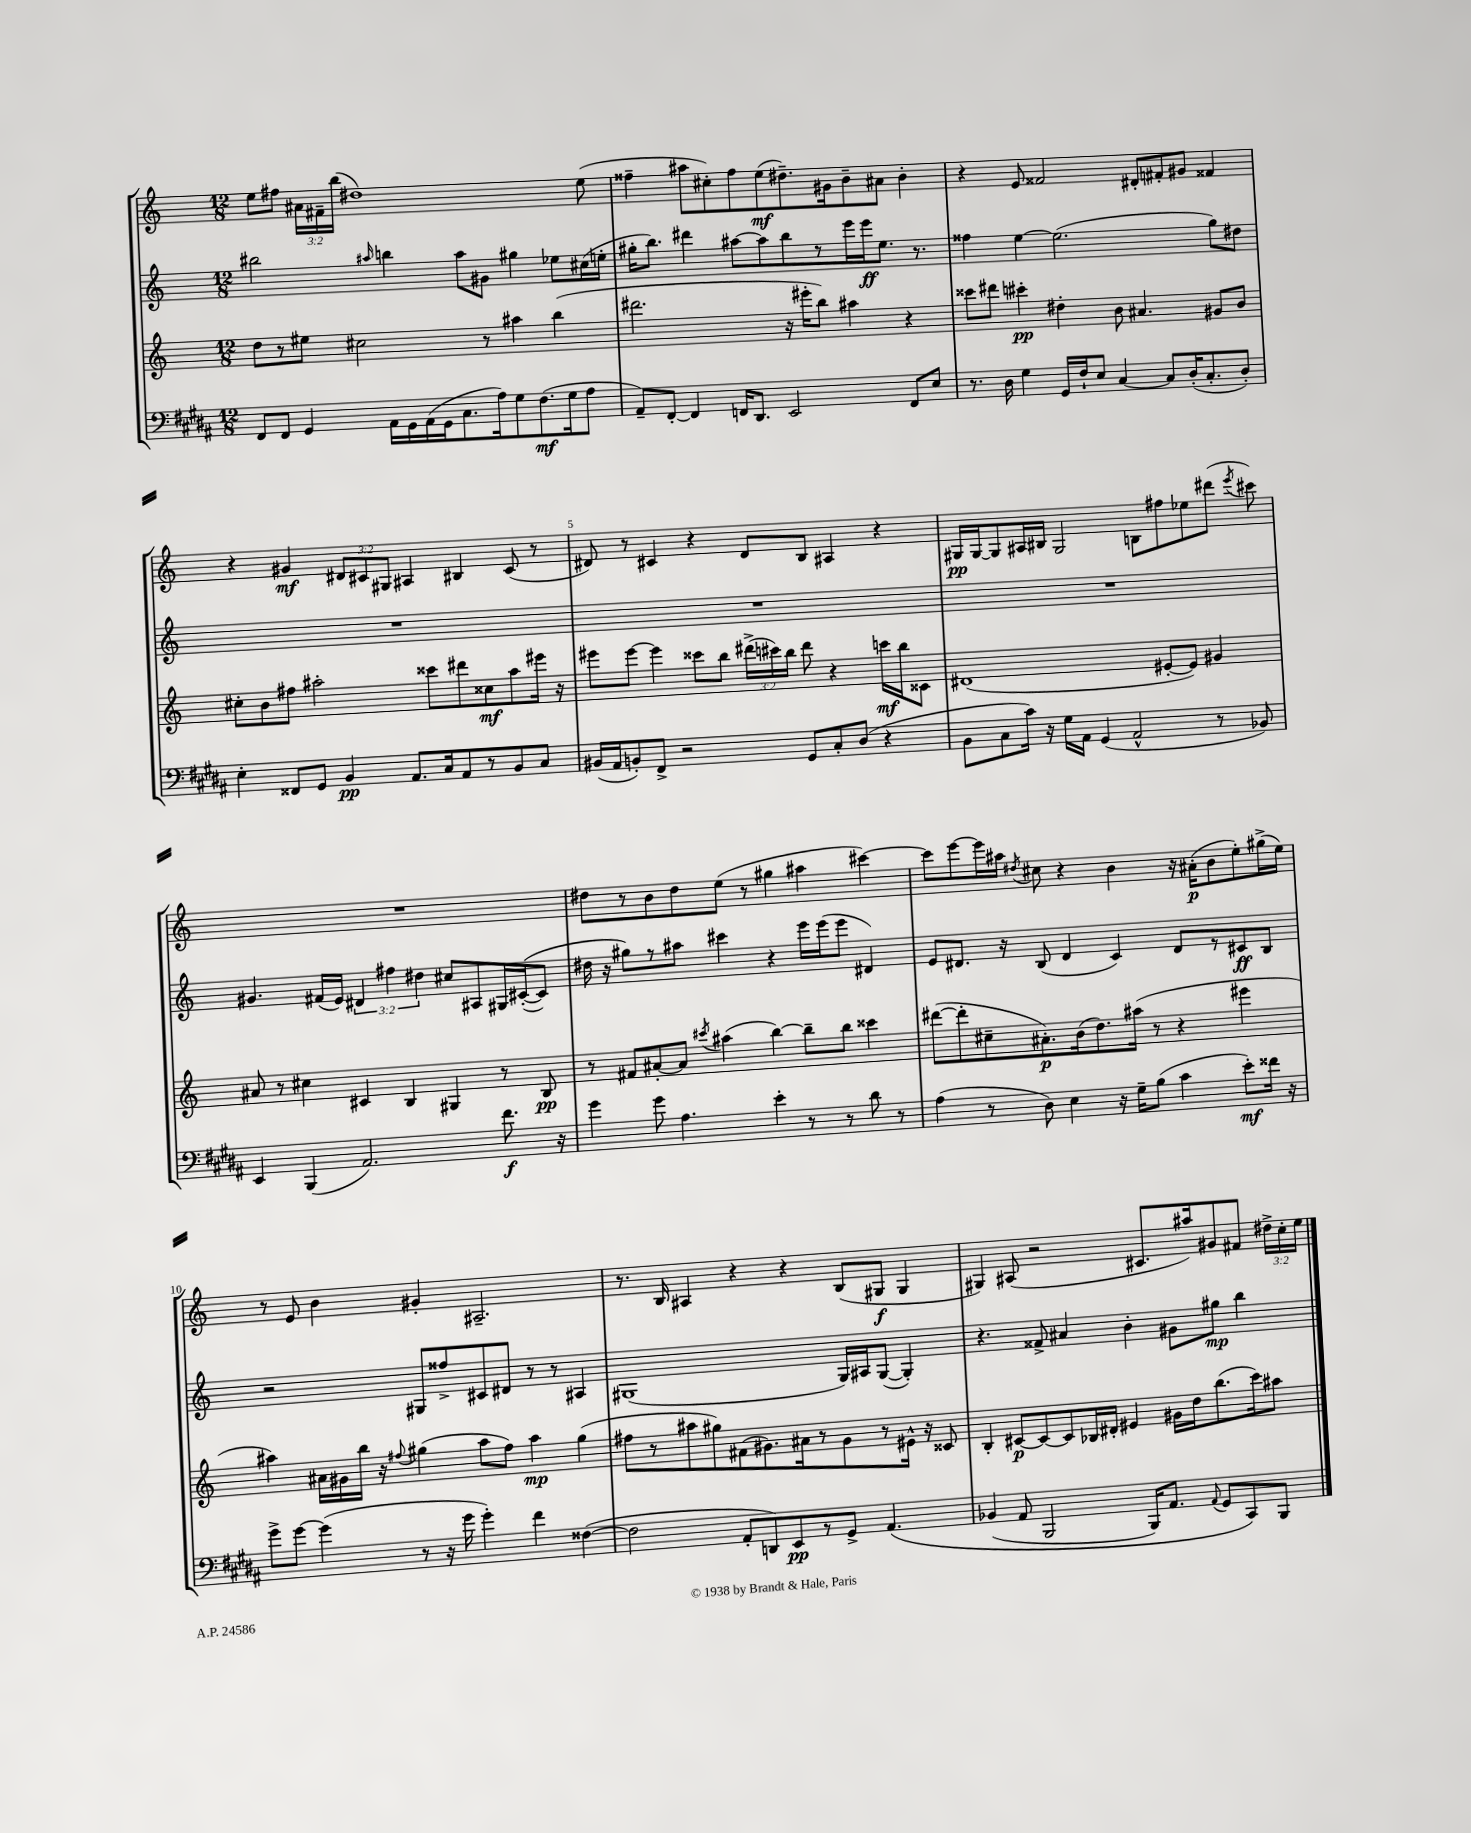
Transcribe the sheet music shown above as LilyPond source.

<<
\new StaffGroup <<
\new Staff = "s0" {
    \clef treble \key c \major \numericTimeSignature \time 12/8 \override Staff.TupletNumber.text = #tuplet-number::calc-fraction-text
    \autoBeamOff e''8[ fis''8] \tuplet 3/2 { ais'16[ fis'16-- b''16]( } dis''1) e''8( |
    fisis''4-- ais''8[ cis''8-.) fisis''8 e''8\mf( dis''8.--) gis'16 b'8-- ais'8] b'4-. |
    r4 e'8 fisis'2 dis'8[-. fis'8-. gis'8] fisis'4 |
    r4 gis'4\mf \tuplet 3/2 { dis'8[ cis'8 gis8] } ais4 bis4 cis'8( r8 |
    dis'8) r8 cis'4 r4 dis'8[ b8] ais4 r4 |
    gis16[\pp gis16~ gis8 ais16 bis16] gis2 b8[ fis''8 ees''8 dis'''8]( \acciaccatura { e'''8 } cis'''8) |
    R1. |
    dis''8[ r8 b'8 dis''8 e''8]( r8 gis''4 ais''4 cis'''4~) |
    cis'''8[ e'''8~ e'''16 ais''16] \acciaccatura { dis''8 } cis''8 r4 b'4 r16 ais'16[-.\p( b'8 e''8-.) gis''16->( e''16]) |
    r8 e'8 b'4 gis'4-. ais2.-- |
    r8. b16 ais4 r4 r4 b8[( gis8]\f gis4 |
    gis4) ais8( r2 cis'8.[ ais''16) gis'8 fis'8] \tuplet 3/2 { dis''16[-> c''16-. e''16] } \bar "|." |
}
\new Staff = "s1" {
    \clef treble \key c \major \numericTimeSignature \time 12/8 \override Staff.TupletNumber.text = #tuplet-number::calc-fraction-text
    \autoBeamOff bis''2 \grace { ais''16 } b''4 ais''8[ gis'8] gis''4 ees''8[ cis''16( e''16]-. |
    gis''16[-. b''8.]) dis'''4 ais''8[~ ais''8 b''8 r8 e'''16 e'''16\ff e''8.] r8. |
    fisis''4 e''4~ e''2.( g''8[) dis''8] |
    R1. |
    R1. |
    R1. |
    gis'4. fis'16[( e'16]) \tuplet 3/2 { dis'4 fis''4 dis''4 } cis''8[ ais8 gis16 cis'16~-.(\( cis'8]) |
    dis''16 r16 gis''8[\) r8 ais''8] cis'''4 r4 e'''16[ e'''16( e'''8] dis'4) |
    e'8[ dis'8.] r16 b8( dis'4 c'4) dis'8[ r8 cis'8\ff b8] |
    r2 gis8[ fisis''8-> cis'8 dis'8] r8 r8 ais4 |
    gis1( gis16[) ais16 gis8]~( gis4-.) |
    r4. fisis'8-> ais'4 b'4-. gis'8[ gis''8]\mp b''4 \bar "|." |
}
\new Staff = "s2" {
    \clef treble \key c \major \numericTimeSignature \time 12/8 \override Staff.TupletNumber.text = #tuplet-number::calc-fraction-text
    \autoBeamOff d''8[ r8 eis''8] cis''2 r8 ais''4 b''4( |
    dis'''2. r16 eis'''16[-. b''8]) ais''4 r4 |
    cisis'''8[ dis'''8] cis'''4-.\pp dis''4-. b'8 ais'4. gis'8[ b'8] |
    cis''8[-. b'8 fis''8] ais''2-. cisis'''8[ dis'''8 cisis''8\mf ais''8 eis'''16] r16 |
    eis'''8[ eis'''8]~ eis'''4 cisis'''8[ b''8] \tuplet 3/2 { dis'''16[->( cis'''16) b''16] } dis'''8 r4 c'''16[\mf b''16 cisis'8] |
    dis'1( eis'8[~-. eis'8]) gis'4 |
    ais'8 r8 cis''4 cis'4 b4 gis4 r8 b8\pp |
    r8 fis'8[ ais'8~-. ais'8] \acciaccatura { cis'''8 } ais''4( b''4~) b''8[-- b''8] cisis'''4 |
    dis'''8[~( dis'''8-. cis''8-- ais'8.-.\p) b'16( d''8.) ais''16]( r8 r4 eis'''4 |
    ais''4) ais'16[ gis'16 b''16] r16 \appoggiatura { fis''8 } gis''4( ais''8[ fis''8]) ais''4\mp gis''4( |
    fis''8[ r8 ais''8 gis''8) fis'8( gis'8.) ais'16 r8 gis'8 r8 eis'16]-^ r16 cisis'8 |
    b4-. cis'8[~\p cis'8~ cis'8 bes16 dis'16]-. eis'4 gis'16[ d''16 b''8.( c'''16) ais''8] \bar "|." |
}
\new Staff = "s3" {
    \clef bass \key b \major \numericTimeSignature \time 12/8
    \autoBeamOff fis,8[ fis,8] gis,4 ais,16[ gis,16 ais,16( gis,16 cis8. ais16) gis8 fis8.\mf( gis16 ais8] |
    ais,8[--) fis,8]~-. fis,4 f,16[ dis,8.] e,2 f,8[ e8] |
    r8. dis16 gis4 gis,16[ fis16-! e8] cis4~ cis8[ dis16-.( cis8.-. dis8]-.) |
    e4-. fisis,8[ gis,8] b,4\pp ais,8.[ cis16 ais,8 r8 b,8 cis8] |
    bis,16[( ais,16 b,8-.) fis,8]-> r2 gis,8[ cis8-. dis8]( r4 |
    b,8[ cis8 cis'16]) r16 gis16[ ais,16] gis,4( ais,2-^ r8 bes,8) |
    e,4 b,,4( ais,2.) fis'8.\f r16 |
    gis'4 gis'8 ais4. e'4-. r8 r8 dis'8 r8 |
    ais4( r8 dis8) e4 r16 gis16[-- b8]( cis'4 e'8[-.\mf) fisis'16] r16 |
    gis'8[-> gis'8]~ gis'4( r8 r16 gis'16 gis'4-.) fis'4 fisis4~( |
    fisis2 ais,8[-. d,8) e,8\pp r8 gis,8]-> ais,4.\( |
    bes,4( ais,8 b,,2 b,,16[) ais,8.] \appoggiatura { ais,8 } gis,8[ cis,8\) b,,8] \bar "|." |
}
>>
>>
\layout { \context { \Score \override BarNumber.break-visibility = ##(#f #t #t) barNumberVisibility = #(every-nth-bar-number-visible 5) } }
